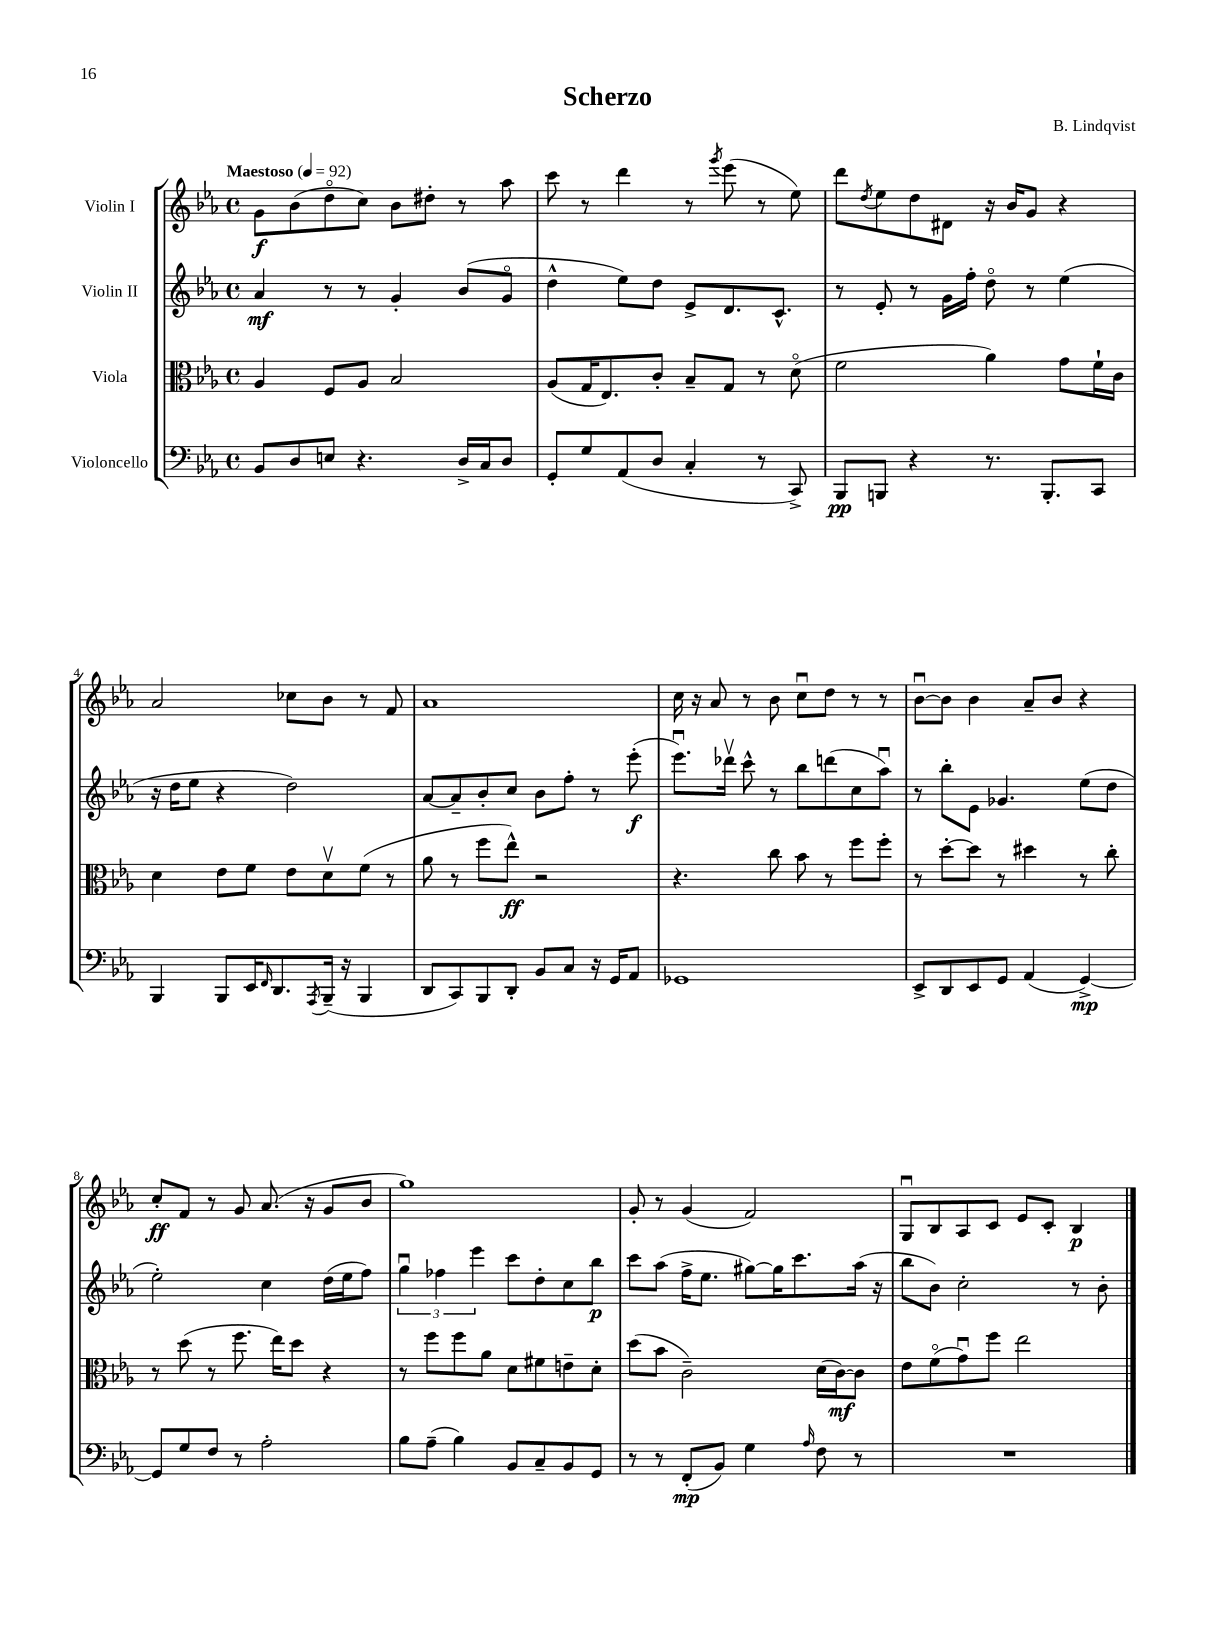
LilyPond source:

\header { title = "Scherzo" composer = "B. Lindqvist" }
<<
\new StaffGroup <<
\new Staff = "s0" \with { instrumentName = "Violin I" } {
    \clef treble \key ees \major \defaultTimeSignature \time 4/4 \tempo "Maestoso" 4 = 92
    g'8\f bes'8( d''8\flageolet c''8) bes'8 dis''8-. r8 aes''8 |
    c'''8 r8 d'''4 r8 \acciaccatura { g'''8 } ees'''8( r8 ees''8) |
    d'''8 \acciaccatura { d''8 } ees''8 d''8 dis'8 r16 bes'16 g'8 r4 |
    aes'2 ces''8 bes'8 r8 f'8 |
    aes'1 |
    c''16 r16 aes'8 r8 bes'8 c''8\downbow d''8 r8 r8 |
    bes'8~\downbow bes'8 bes'4 aes'8-- bes'8 r4 |
    c''8-.\ff f'8 r8 g'8 aes'8.( r16 g'8 bes'8 |
    g''1) |
    g'8-. r8 g'4( f'2) |
    g8\downbow bes8 aes8 c'8 ees'8 c'8-. bes4\p \bar "|." |
}
\new Staff = "s1" \with { instrumentName = "Violin II" } {
    \clef treble \key ees \major \defaultTimeSignature \time 4/4
    aes'4\mf r8 r8 g'4-. bes'8( g'8\flageolet |
    d''4-^ ees''8) d''8 ees'8-> d'8. c'8.-^ |
    r8 ees'8-. r8 g'16 f''16-. d''8\flageolet r8 ees''4( |
    r16 d''16 ees''8 r4 d''2) |
    aes'8~ aes'8-- bes'8-. c''8 bes'8 f''8-. r8 ees'''8-.\f( |
    ees'''8.\downbow) des'''16\upbow c'''8-^ r8 bes''8 d'''8( c''8 aes''8\downbow) |
    r8 bes''8-. ees'8 ges'4. ees''8( d''8 |
    ees''2-.) c''4 d''16( ees''16 f''8) |
    \tuplet 3/2 { g''4\downbow fes''4 ees'''4 } c'''8 d''8-. c''8 bes''8\p |
    c'''8 aes''8( f''16-> ees''8. gis''8~) gis''16 c'''8. aes''16( r16 |
    bes''8 bes'8) c''2-. r8 bes'8-. \bar "|." |
}
\new Staff = "s2" \with { instrumentName = "Viola" } {
    \clef alto \key ees \major \defaultTimeSignature \time 4/4
    aes4 f8 aes8 bes2 |
    aes8( g16 ees8.) c'8-. bes8-- g8 r8 d'8\flageolet( |
    f'2 aes'4) g'8 f'16-! c'16 |
    d'4 ees'8 f'8 ees'8 d'8\upbow f'8( r8 |
    aes'8 r8 f''8 ees''8-^\ff) r2 |
    r4. c''8 bes'8 r8 f''8 f''8-. |
    r8 d''8~-. d''8 r8 dis''4 r8 c''8-. |
    r8 d''8( r8 f''8. ees''16) d''8 r4 |
    r8 f''8 f''8 aes'8 d'8 fis'8 e'8-- d'8-. |
    d''8( bes'8 c'2--) d'16( c'16~\mf) c'8 |
    ees'8 f'8\flageolet( g'8\downbow) f''8 ees''2 \bar "|." |
}
\new Staff = "s3" \with { instrumentName = "Violoncello" } {
    \clef bass \key ees \major \defaultTimeSignature \time 4/4
    bes,8 d8 e8 r4. d16-> c16 d8 |
    g,8-. g8 aes,8( d8 c4-. r8 c,8->) |
    bes,,8\pp b,,8 r4 r8. b,,8.-. c,8 |
    bes,,4 bes,,8 ees,16 \grace { f,16 } d,8. \acciaccatura { aes,,8 } bes,,16--( r16 bes,,4 |
    d,8 c,8) bes,,8 d,8-. bes,8 c8 r16 g,16 aes,8 |
    ges,1 |
    ees,8-> d,8 ees,8 g,8 aes,4( g,4~->\mp) |
    g,8 g8 f8 r8 aes2-. |
    bes8 aes8--( bes4) bes,8 c8-- bes,8 g,8 |
    r8 r8 f,8-.\mp( bes,8) g4 \grace { aes16 } f8 r8 |
    R1 \bar "|." |
}
>>
>>
